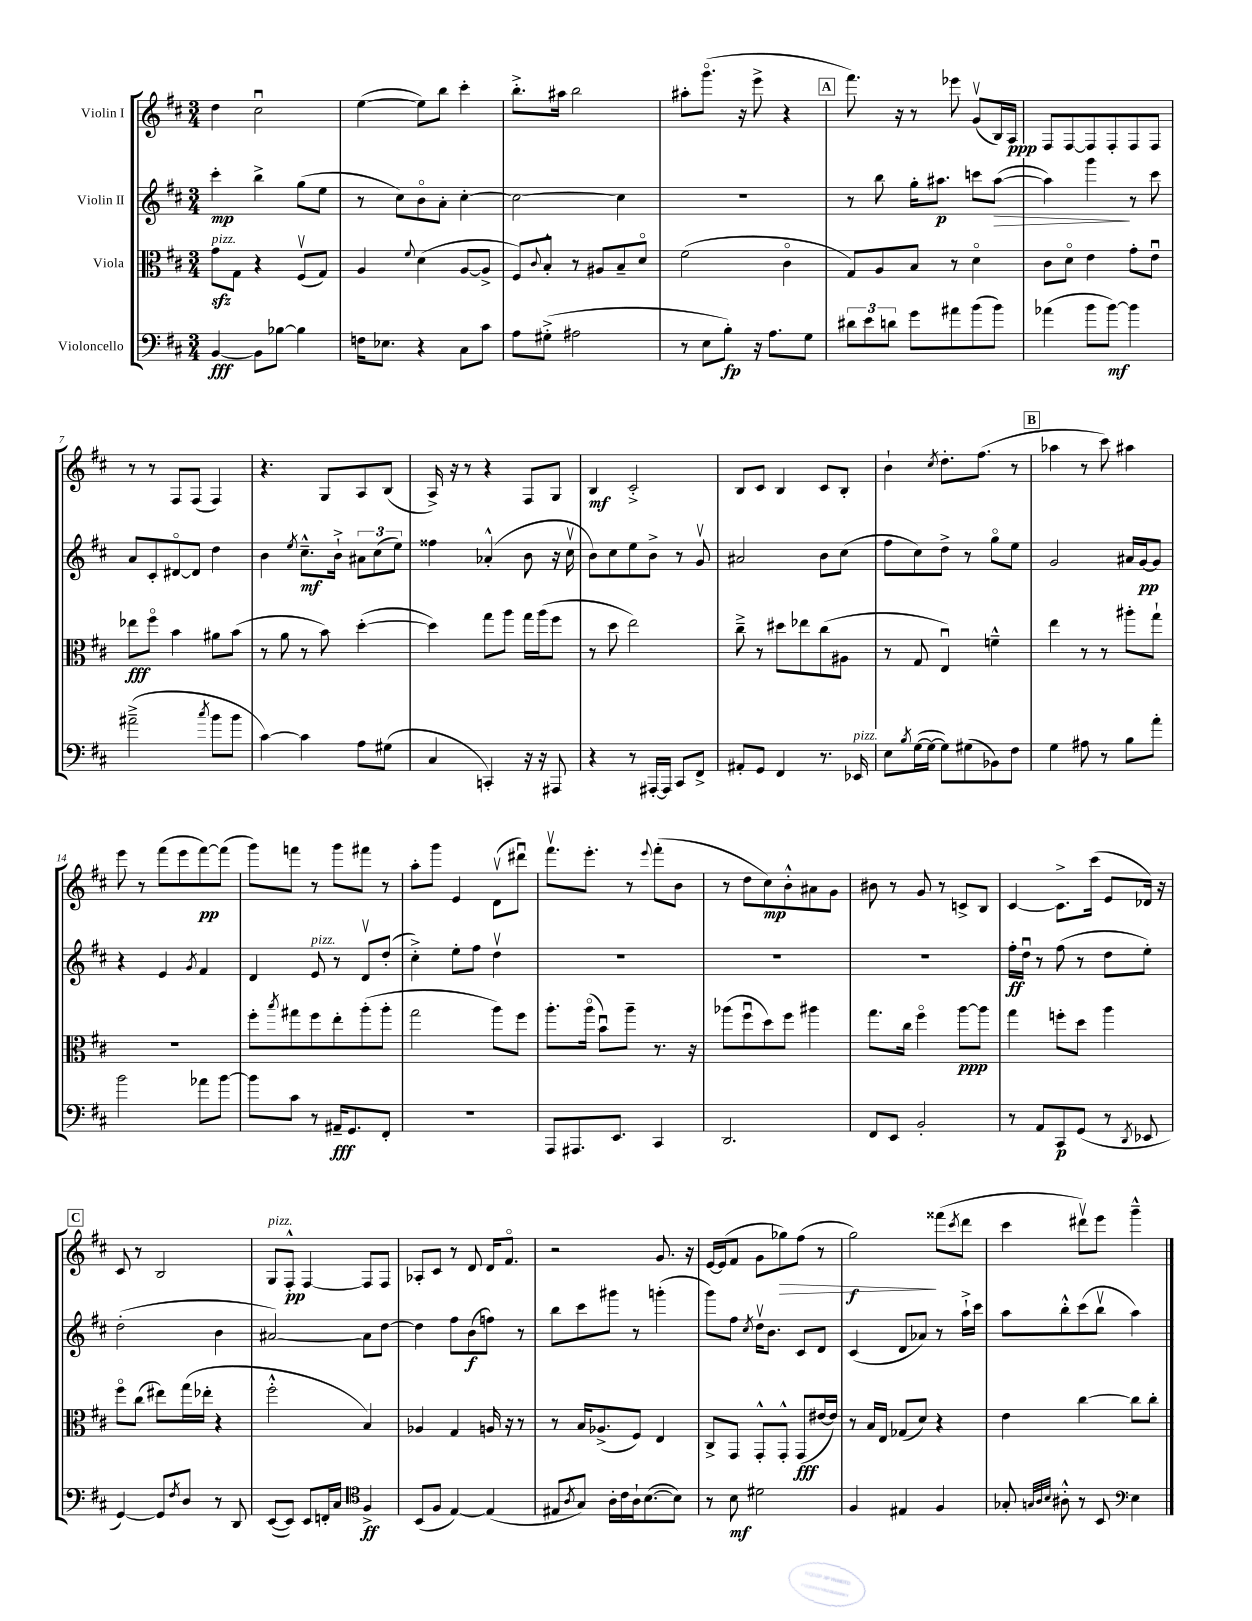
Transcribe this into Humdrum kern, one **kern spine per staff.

**kern	**kern	**kern	**kern
*staff4	*staff3	*staff2	*staff1
*clefF4	*clefC3	*clefG2	*clefG2
*k[f#c#]	*k[f#c#]	*k[f#c#]	*k[f#c#]
*M3/4	*M3/4	*M3/4	*M3/4
[4BB	8g	4ccc#'	4dd
.	8G	.	.
8BB]	4r	4bb^	2cc#u
[8B-	.	.	.
4B-]	(8F#v	(8gg	.
.	8G)	8ee	.
=	=	=	=
16F	4A	8r	([4ee
8.E-	.	.	.
.	.	8cc#)	.
.	8qqf#	.	.
4r	(4d	8bo	8ee])
.	.	8a'	8bb
8C#	[8A	[4cc#'	4ccc#'
8c#	8A^]	.	.
=	=	=	=
8A	8F#)	2cc#_	8.bb'^
.	8qqc#	.	.
(8G#'^	8B'^^	.	.
.	.	.	16aa#
2A#	8r	.	2bb
.	8A#	.	.
.	8B~	4cc#]	.
.	8do	.	.
=	=	=	=
8r	(2f#	2.r	8aa#'
8E	.	.	(8.gggo
8B')	.	.	.
.	.	.	16r
16r	.	.	8eee^
8.A	.	.	.
.	4c#o	.	4r
8G	.	.	.
=	=	=	=
12d#	8G)	8r	8.fff#)
12e	.	.	.
.	8A	8bb	.
12d	.	.	.
.	.	.	16r
8g	8B	16gg'	8r
.	.	8.aa#	.
8a#	8r	.	8eee-
(8b	4do	8ccc	(8gv
8b)	.	([8aa#	16B)
.	.	.	16A
=	=	=	=
(4a-	8c#	4aa#])	8F#
.	8do	.	[8F#
8b	4e	4ggg	8F#]
[8b)	.	.	8F#'
4b]	8g'	8r	8F#
.	8eu	8ccc#	8F#
=	=	=	=
(2a#~^	8ee-	8a	8r
.	8ff#o	8c#'	8r
.	4b	[8d#o	8F#
.	.	8d#]	(8F#
8qcc#	.	.	.
8b	8a#	4dd	4F#)
8b	(8b	.	.
=	=	=	=
[4c#)	8r	4b	4.r
.	8a	.	.
.	.	8qee	.
4c#]	8r	8.cc#~^^	.
.	8b)	.	8G
.	.	16b`^	.
8A	([4dd'	12a#	8A
.	.	(12cc#	.
(8G#	.	.	(8B
.	.	12ee)	.
=	=	=	=
4C#	4dd])	4ff##	16A^)
.	.	.	16r
.	.	.	8r
4CC')	8gg	(4a-'^^	4r
.	8aa	.	.
16r	16gg	8b	8F#
16r	(16aa	.	.
8AAA#	8ff#	16r	8G
.	.	16cc#v	.
=	=	=	=
4r	8r	8b)	4B
.	8dd	8cc#	.
8r	2ee)	8ee	2c#'^
[16AAA#'	.	8b^	.
16AAA#]	.	.	.
8CC#	.	8r	.
8FF#^	.	8gv	.
=	=	=	=
8AA#'	8cc#~^	2a#	8B
8GG	8r	.	8c#
4FF#	8dd#	.	4B
.	8ee-	.	.
8.r	(8cc#	8b	8c#
.	8A#	(8cc#	8B'
16EE-	.	.	.
=	=	=	=
8E	8r	8ff#	4b`
8qB	.	.	.
([16G	8G	8cc#)	.
16G_	.	.	.
.	.	.	8qcc#
8G])	4Eu)	8dd^	8.dd'
(8G#	.	8r	.
.	.	.	(8.ff#
8BB-)	4f~^^	8ggo	.
8F#	.	8ee	8r
=	=	=	=
4G	4ee	2g	4aa-
8A#	8r	.	8r
8r	8r	.	8ccc#)
8B	8aa#'	16a#	4aa#
.	.	[16g	.
8a'	8gg`	8g]	.
=	=	=	=
2b	2.r	4r	8eee
.	.	.	8r
.	.	4e	(8fff#
.	.	.	8eee
.	.	8qg	.
8a-	.	4f#	[8fff#)
[8b	.	.	(8fff#]
=	=	=	=
8b]	8ff#'	4d	8ggg)
.	8qbb	.	.
8c#	8gg#	.	8fff
8r	8ff#	8e	8r
16AA#~	8ee'	8r	8ggg
8.GG	.	.	.
.	(8aa'	8dv	8fff#
8FF#'	8aa'	(8dd'	8r
=	=	=	=
2.r	2gg	4cc#'^)	8aa'
.	.	.	8ggg
.	.	8ee'	4e
.	.	8ff#	.
.	8aa)	4ddv	(8dv
.	8ff#	.	8ddd#u)
=	=	=	=
8AAA	8.aa'	2.r	8.fff#v
8.AAA#	.	.	.
.	(16aao	.	8.eee'
.	8bu)	.	.
8.EE	.	.	.
.	8aa~	.	8r
.	.	.	8qqeee
4CC#	8.r	.	(8fff#'
.	.	.	8b
.	16r	.	.
=	=	=	=
2.DD	(8aa-	2.r	8r
.	8ff#u	.	8dd
.	8dd)	.	8cc#)
.	8ff#	.	8b'^^
.	4aa#	.	8a#
.	.	.	8g
=	=	=	=
8FF#	8.gg	2.r	8b#
8EE	.	.	8r
.	16cc#	.	.
2BB'	4ff#o	.	8g
.	.	.	8r
.	[8aa	.	8c^
.	8aa]	.	8B
=	=	=	=
8r	4gg	16ff#'	[4c#
.	.	16ddu	.
8AA	.	8r	.
8CC#	8ff'	(8ff#	8.c#^]
(8GG	8dd	8r	.
.	.	.	(16ccc#
8r	4aa	8dd	8e
8qDD	.	.	.
8EE-	.	8ee')	16d-)
.	.	.	16r
=	=	=	=
[4GG)	8ff#o	(2dd'	8c#
.	(8cc#	.	8r
8GG]	8ee#)	.	2B
8qF#	.	.	.
8D	(16gg	.	.
.	16ee-'	.	.
8r	4r	4b	.
8DD	.	.	.
=	=	=	=
([8EE	2ff#'^^	[2a#)	8G
8EE])	.	.	8F#'^^
8EE	.	.	[4F#
16FF'	.	.	.
16C#	.	.	.
*clefC4	*	*	*
4F#^	4B)	8a#]	8F#]
.	.	[8dd	8F#
=	=	=	=
(8BB	4A-	4dd]	8A-'
8F#	.	.	8c#
[4E)	4G	8ff#	8r
.	.	(8b	8d
(4E]	16A	8ff)	16d
.	16r	.	8.f#o
.	8r	8r	.
=	=	=	=
8E#	8r	8bb	2r
8qA	.	.	.
8G)	16B	8ccc#	.
.	(8.A-^	.	.
16A'	.	8ggg#	.
16c#	.	.	.
16A`	8F#)	8r	.
([8.B	.	.	.
.	4E	(4ggg'	8.g
8B])	.	.	.
.	.	.	16r
=	=	=	=
8r	8C#^	8ggg)	[16e
.	.	.	(16e]
8B	8GG	8ff#	8f#
.	.	8qcc#	.
2d#	8GG'^^	16ddv	8g
.	.	8.b	.
.	8GG'^^	.	8gg-)
.	(8GG	8c#	(8ff#
.	[16e#	8d	8r
.	16e#])	.	.
=	=	=	=
4F#	8r	(4c#	2gg)
.	16B	.	.
.	16E	.	.
4E#	(8G-	8d	.
.	8d)	8a-)	.
4F#	4r	8r	(8fff##
.	.	.	8qccc#
.	.	16aa`^	8ddd
.	.	16ccc#	.
=	=	=	=
8G-'	4e	8aa	4ccc#
32qqG	.	.	.
32qqA	.	.	.
32qqB	.	.	.
8A#'^^	.	8bb'^^	.
8r	[4cc#	(8ccc#	8ddd#v)
8BB	.	8bbv	8eee
*clefF4	*	*	*
4E	8cc#]	4aa)	4ggg~^^
.	8cc#'	.	.
==	==	==	==
*-	*-	*-	*-
